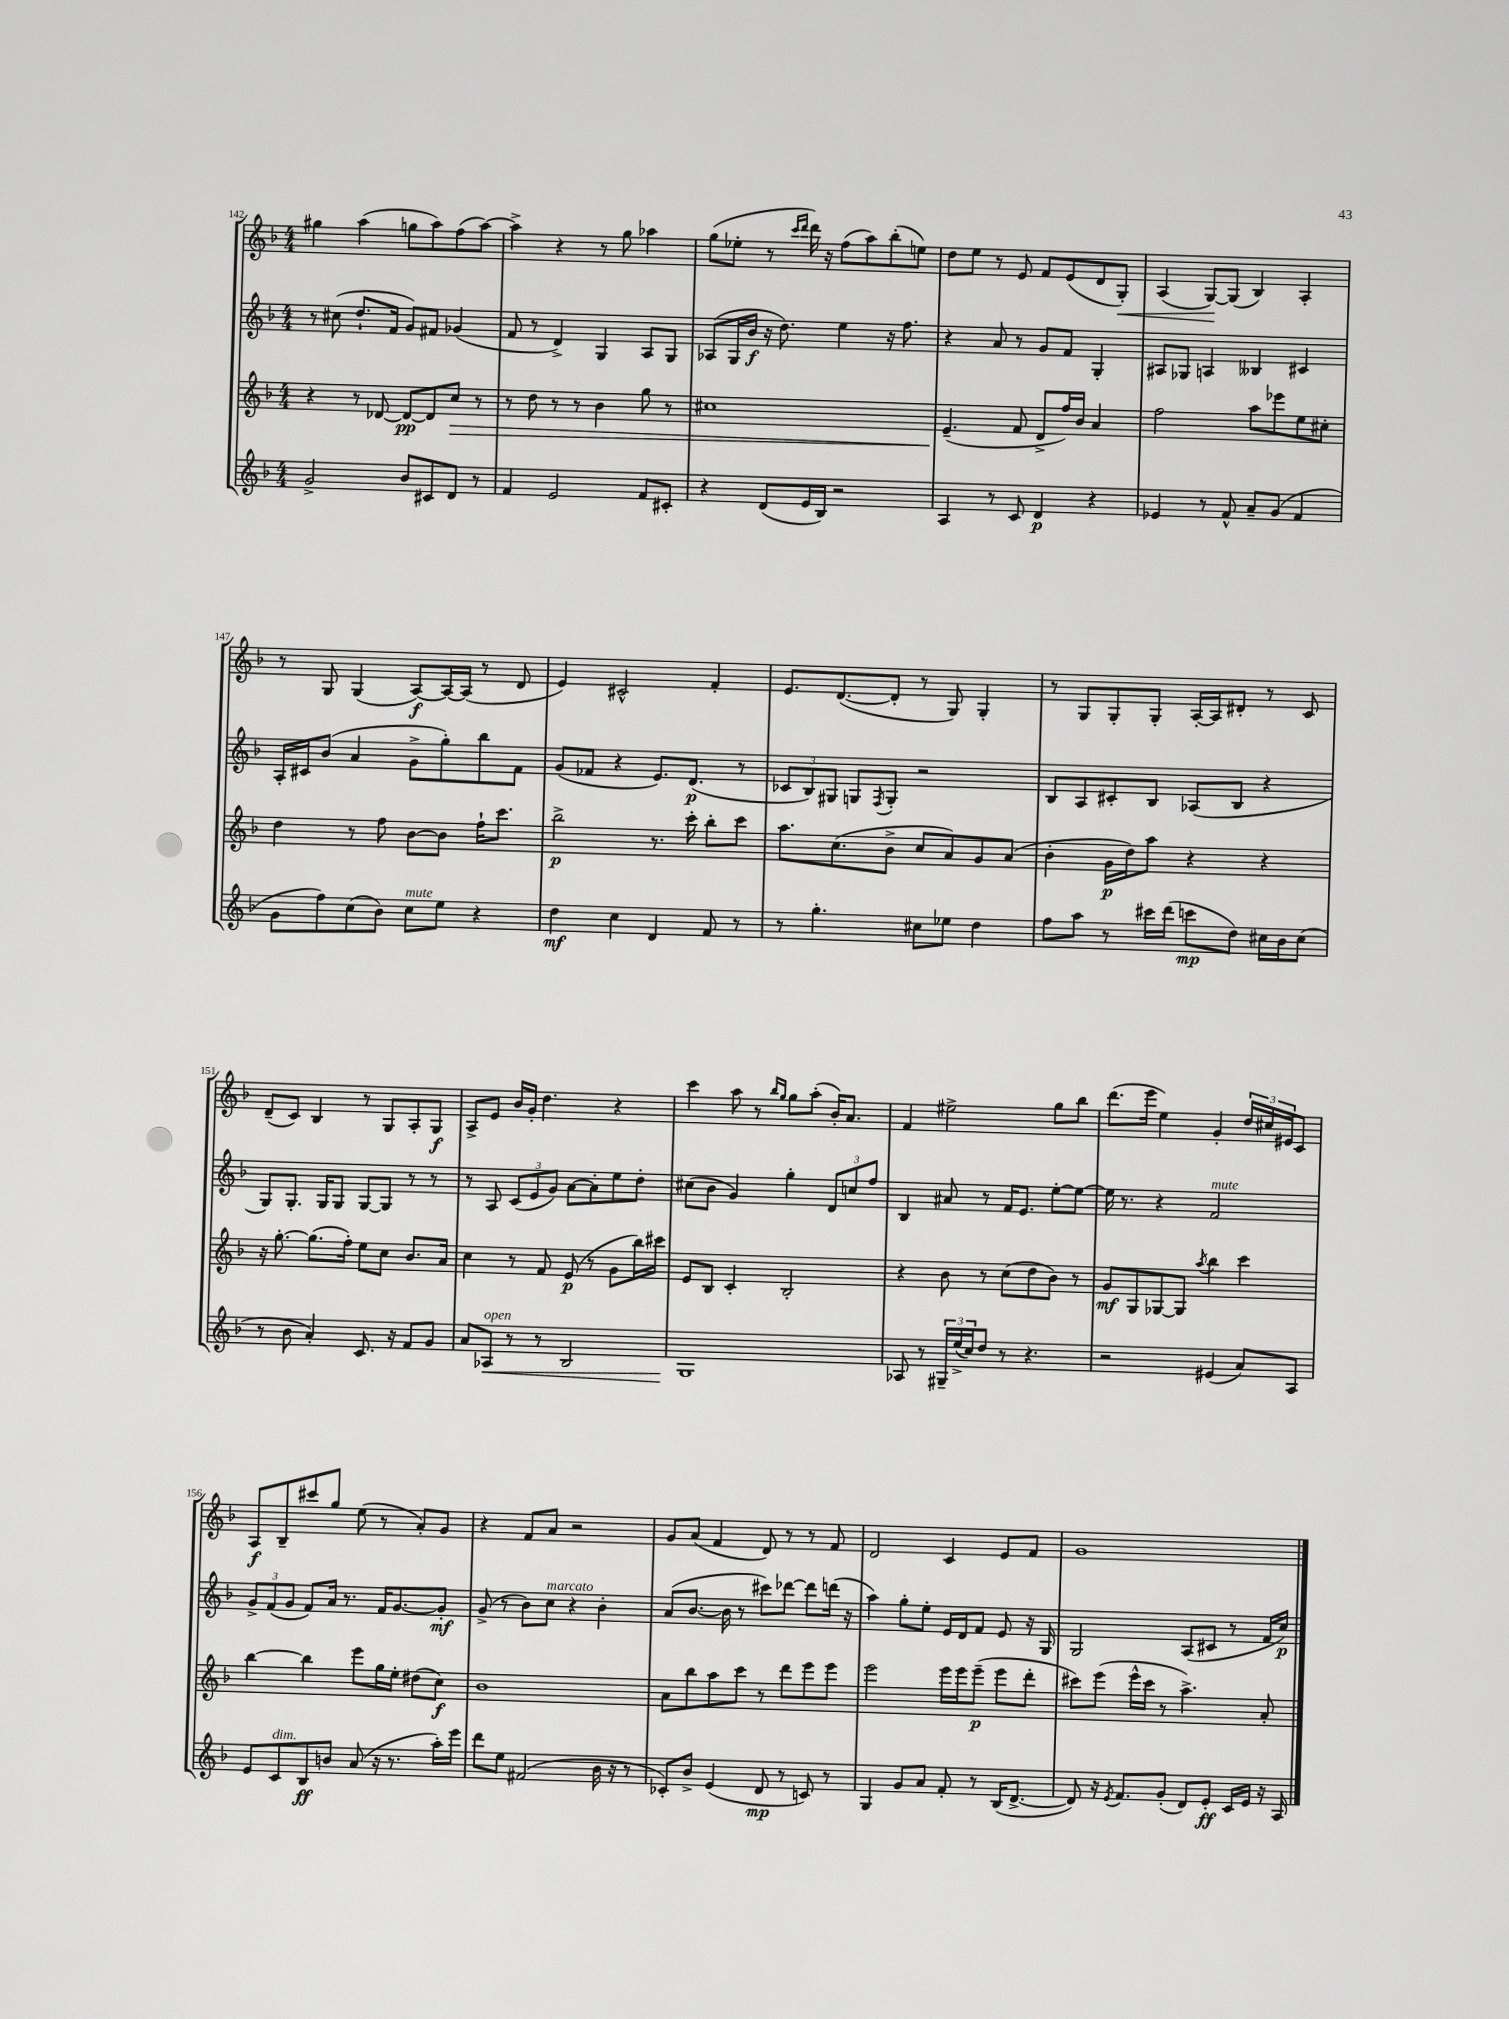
<<
\new StaffGroup <<
\new Staff = "s0" {
    \clef treble \key f \major \numericTimeSignature \time 4/4
    gis''4 a''4( g''8 a''8) f''8( a''8~) |
    a''4-> r4 r8 g''8 aes''4 |
    g''8( ees''8-. r8 \grace { c'''16 d'''16 } d'''16) r16 f''8( a''8) bes''8-.( e''8) |
    d''8 e''8 r8 e'8 f'8 e'8( d'8 g8-.\<) |
    a4( g8~\!) g8( bes4) a4-. |
    r8 g8 g4( a8~\f) a16~ a16( r8 d'8 |
    e'4) cis'2-^ f'4-. |
    e'8. d'8.~( d'8-. r8 g8) g4-. |
    r8 g8 g8-. g8-. a16~-. a16 dis'8-. r8 c'8 |
    d'8--( c'8) bes4 r8 g8 a8-. g8\f |
    a8-> e'8 bes'16 g'16-. d''4. r4 |
    c'''4 a''8 r8 \grace { bes''16 g''16 } g''8 a''8-.( bes'16-.) a'8. |
    f'4 eis''2-> g''8 bes''8 |
    d'''8.( e'''16 e''4) g'4-. \tuplet 3/2 { d''16 cis''16 eis'16 } c'8 |
    a8\f bes8-- cis'''8 g''8 e''8( r8 a'8-.) g'8 |
    r4 f'8 a'8 r2 |
    g'8 a'8( f'4 d'8) r8 r8 f'8 |
    d'2 c'4 e'8 f'8 |
    g'1 \bar "|." |
}
\new Staff = "s1" {
    \clef treble \key f \major \numericTimeSignature \time 4/4
    r8 cis''8( d''8.-! f'16 g'8) fis'8 ges'4( |
    f'8 r8 d'4->) g4 a8 g8 |
    aes8( g16 bes'16\f r16 d''8.) e''4 r16 f''8. |
    r4 a'8 r8 g'8 f'8 g4-. |
    ais8 ges8 a4 beses4 cis'4 |
    a16-. cis'16 bes'8( a'4 g'8-> g''8-.) bes''8 f'8 |
    g'8( fes'8 r4 e'8.) d'8.\p( r8 |
    \tuplet 3/2 { ces'8 bes8) gis8 } g8 \acciaccatura { f8 } g8-. r2 |
    bes8 a8 cis'8-. bes8 aes8( bes8 r4 |
    g8) g8.-. g16 g8 g8~ g8 r8 r8 |
    r8 a8 \tuplet 3/2 { c'8( e'8 g'8) } a'8~ a'8-. e''8 d''8-. |
    cis''8( bes'8 g'4) g''4-. \tuplet 3/2 { d'8 c''8 f''8 } |
    bes4 ais'8 r8 f'16 e'8. e''8~-. e''8~ |
    e''16 r8. r4 f'2^\markup { \italic "mute" } |
    \tuplet 3/2 { g'8-> f'8( g'8 } f'8) a'16 r8. f'16 g'8.~ g'8-.\mf |
    g'8->( r8 bes'8) c''8^\markup { \italic "marcato" } r4 bes'4-. |
    a'8( bes'8.~ bes'16 r8 cis'''8) des'''8~ des'''8 d'''16( r16 |
    a''4) g''8-. e''8-. e'16 d'16 f'8 e'8 r16 g16 |
    g2 a8( cis'8 r8 f'16 c''16\p) \bar "|." |
}
\new Staff = "s2" {
    \clef treble \key f \major \numericTimeSignature \time 4/4
    r4 r8 des'8~ des'8~\pp des'8 c''8\> r8 |
    r8 d''8 r8 r8 bes'4 g''8 r8 |
    cis''1 |
    e'4.--\!( f'8 d'8-> f''16) bes'16 a'4 |
    f''2 a''8 ees'''8 e''8 cis''8-. |
    d''4 r8 f''8 bes'8~ bes'8 f''16-! c'''8. |
    bes''2->\p r8. c'''16-. bes''8-. c'''8 |
    a''8. c''8.( bes'8-> c''8 a'8) g'8 a'8( |
    bes'4-. g'16\p d''16) a''8 r4 r4 |
    r16 g''8.~-. g''8.( f''16-.) e''8 c''8 bes'8. a'16 |
    c''4 r8 f'8 e'8\p( r8 g'8 bes''16) cis'''16 |
    e'8 bes8 c'4-. bes2-. |
    r4 bes'8 r8 c''8( d''8 bes'8) r8 |
    g'8\mf g8 ges8~ ges8 \acciaccatura { a''8 } bes''4 c'''4 |
    bes''4~ bes''4 e'''8 g''16 e''16-. dis''8( c''8\f) |
    bes'1 |
    a'8 bes''8 a''8 c'''8 r8 d'''8 e'''8 e'''8 |
    e'''2 e'''16 e'''16 e'''8--\p( e'''8 d'''8-. |
    cis'''8) e'''8( e'''16-^ cis'''16 r8 a''4.->) a'8-. \bar "|." |
}
\new Staff = "s3" {
    \clef treble \key f \major \numericTimeSignature \time 4/4
    g'2-> bes'8 cis'8 d'8 r8 |
    f'4 e'2 f'8 cis'8-. |
    r4 d'8( e'16 bes16) r2 |
    a4 r8 c'8 d'4\p r4 |
    ees'4 r8 f'8-^ a'8-- g'8( f'4 |
    g'8 f''8) c''8( bes'8) c''8^\markup { \italic "mute" } e''8 r4 |
    d''4\mf c''4 d'4 f'8 r8 |
    r8 g''4.-. cis''8 ees''8 d''4 |
    f''8 a''8 r8 cis'''16 d'''16( c'''8\mp d''8) cis''16 bes'16 cis''8( |
    r8 bes'8 a'4-.) c'8. r16 f'8 g'8 |
    a'8 aes8\<^\markup { \italic "open" } r8 r8 bes2 |
    g1\! |
    aes8 r8 \tuplet 3/2 { gis16-- e''16->( c''16) } d''8 r8 r4. |
    r2 eis'4( a'8) a8 |
    e'8 c'8^\markup { \italic "dim." } bes8\ff b'8 a'8( r16 r8. a''16-.) e'''16 |
    d'''8 e''8 fis'2( bes'16 r16 r8 |
    ces'8-.) bes'8-> e'4( d'8\mp r8 c'8) r8 |
    g4 g'8 a'8 f'8-. r8 bes16( d'8.~-> |
    d'8) r16 \acciaccatura { e'8 } f'8. g'8-.( d'8) e'8-.\ff c'16 e'16 r16 a16 \bar "|." |
}
>>
>>
\layout { \context { \Score currentBarNumber = #142 } }
